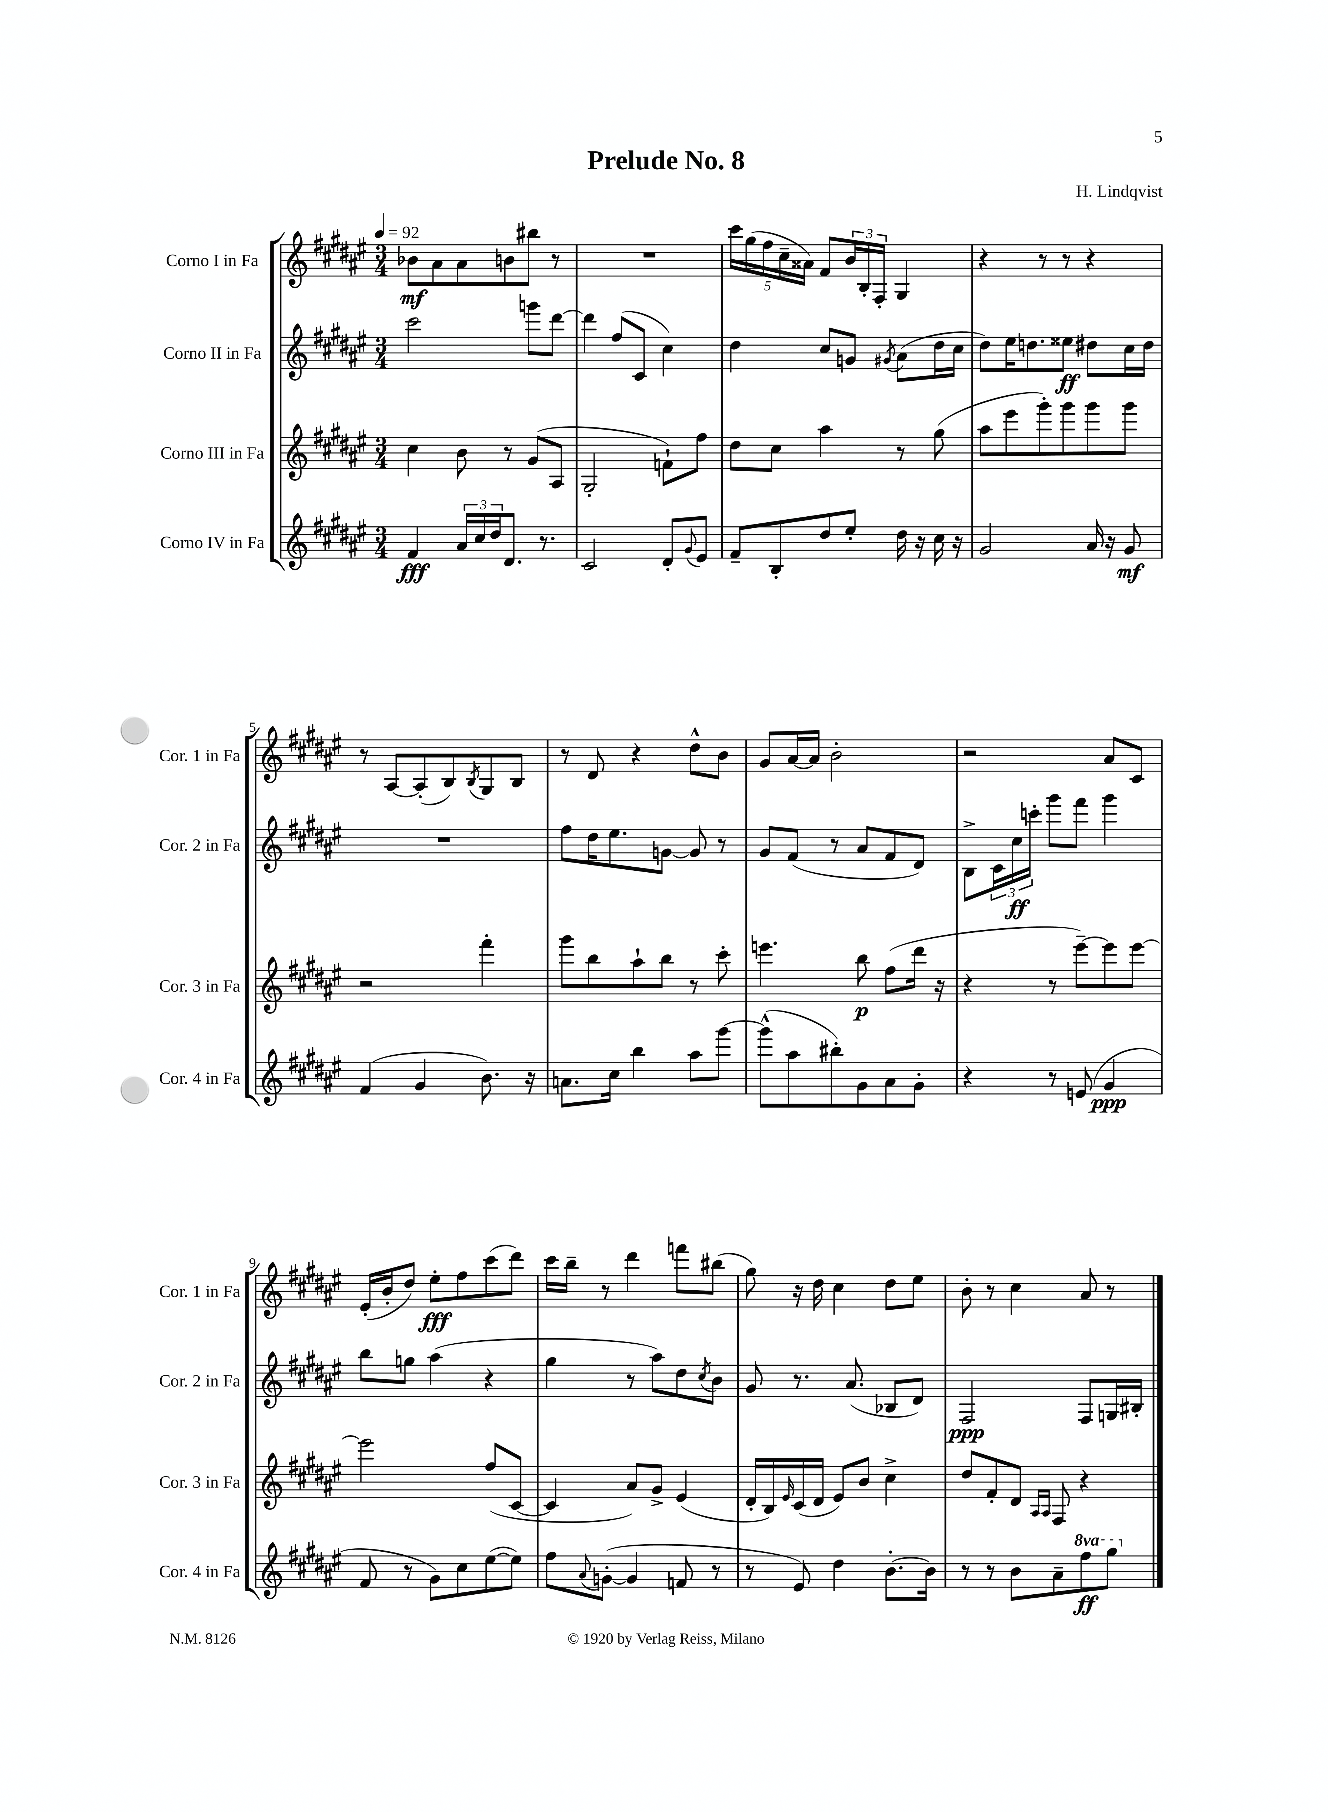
\header { title = "Prelude No. 8" composer = "H. Lindqvist" }
<<
\new StaffGroup <<
\new Staff = "s0" \with { instrumentName = "Corno I in Fa" shortInstrumentName = "Cor. 1 in Fa" } {
    \clef treble \key fis \major \numericTimeSignature \time 3/4 \tempo 4 = 92
    bes'8\mf ais'8 ais'8 b'8 bis''8 r8 |
    R2. |
    \tuplet 5/4 { cis'''16 gis''16( fis''16 cis''16-- aisis'16) } fis'8 \tuplet 3/2 { b'16 b16-. fis16-. } gis4 |
    r4 r8 r8 r4 |
    r8 ais8~ ais8-.( b8) \acciaccatura { b8 } gis8 b8 |
    r8 dis'8 r4 dis''8-^ b'8 |
    gis'8 ais'16~ ais'16 b'2-. |
    r2 ais'8 cis'8 |
    eis'16-.( b'16-. dis''8) eis''8-.\fff fis''8 cis'''8( dis'''8) |
    cis'''16 b''16-- r8 dis'''4 f'''8 bis''8( |
    gis''8) r16 dis''16 cis''4 dis''8 eis''8 |
    b'8-. r8 cis''4 ais'8 r8 \bar "|." |
}
\new Staff = "s1" \with { instrumentName = "Corno II in Fa" shortInstrumentName = "Cor. 2 in Fa" } {
    \clef treble \key fis \major \numericTimeSignature \time 3/4
    cis'''2 g'''8 dis'''8~ |
    dis'''4 fis''8( cis'8 cis''4) |
    dis''4 cis''8 g'8 \acciaccatura { gis'8 } ais'8( dis''16 cis''16 |
    dis''8) eis''16 d''8. eisis''8\ff dis''8 cis''16 dis''16 |
    R2. |
    fis''8 dis''16 eis''8. g'8~ g'8 r8 |
    gis'8 fis'8( r8 ais'8 fis'8 dis'8) |
    b8-> \tuplet 3/2 { cis'16 cis''16\ff c'''16-. } gis'''8 fis'''8 gis'''4 |
    b''8 g''8 ais''4( r4 |
    gis''4 r8 ais''8) dis''8 \acciaccatura { cis''8 } b'8 |
    gis'8 r8. ais'8.( bes8 dis'8) |
    fis2\ppp fis8 g16 bis16-. \bar "|." |
}
\new Staff = "s2" \with { instrumentName = "Corno III in Fa" shortInstrumentName = "Cor. 3 in Fa" } {
    \clef treble \key fis \major \numericTimeSignature \time 3/4
    cis''4 b'8 r8 gis'8( ais8 |
    gis2-. f'8-!) fis''8 |
    dis''8 cis''8 ais''4 r8 gis''8( |
    ais''8 eis'''8 gis'''8-.) gis'''8 gis'''8 gis'''8 |
    r2 fis'''4-. |
    gis'''8 b''8 ais''8-! b''8 r8 cis'''8-. |
    e'''4. b''8\p fis''8( dis'''16 r16 |
    r4 r8 eis'''8~--) eis'''8 eis'''8~ |
    eis'''2 fis''8( cis'8~ |
    cis'4 ais'8) gis'8-> eis'4( |
    dis'16-. b16) \grace { eis'16 } cis'16( dis'16 eis'8) b'8 cis''4-> |
    dis''8 fis'8-. dis'8 \grace { ais16 ais16 } fis8 r4 \bar "|." |
}
\new Staff = "s3" \with { instrumentName = "Corno IV in Fa" shortInstrumentName = "Cor. 4 in Fa" } {
    \clef treble \key fis \major \numericTimeSignature \time 3/4 \set Staff.ottavationMarkups = #ottavation-simple-ordinals
    fis'4\fff \tuplet 3/2 { ais'16 cis''16 dis''16 } dis'8. r8. |
    cis'2 dis'8-. \appoggiatura { gis'8 } eis'8 |
    fis'8-- b8-. dis''8 eis''8-. dis''16 r16 cis''16 r16 |
    gis'2 ais'16 r16 gis'8\mf |
    fis'4( gis'4 b'8.) r16 |
    a'8. cis''16 b''4 ais''8 gis'''8~ |
    gis'''8-^( ais''8 bis''8-.) gis'8 ais'8 gis'8-. |
    r4 r8 e'8( gis'4\ppp |
    fis'8 r8 gis'8) cis''8 eis''8~( eis''8) |
    fis''8 \appoggiatura { ais'8 } g'8~-.( g'4 f'8 r8 |
    r8 eis'8) dis''4 b'8.~-. b'16 |
    r8 r8 b'8 ais'8-- \ottava #1 fis'''8\ff gis'''8 \ottava #0 \bar "|." |
}
>>
>>
